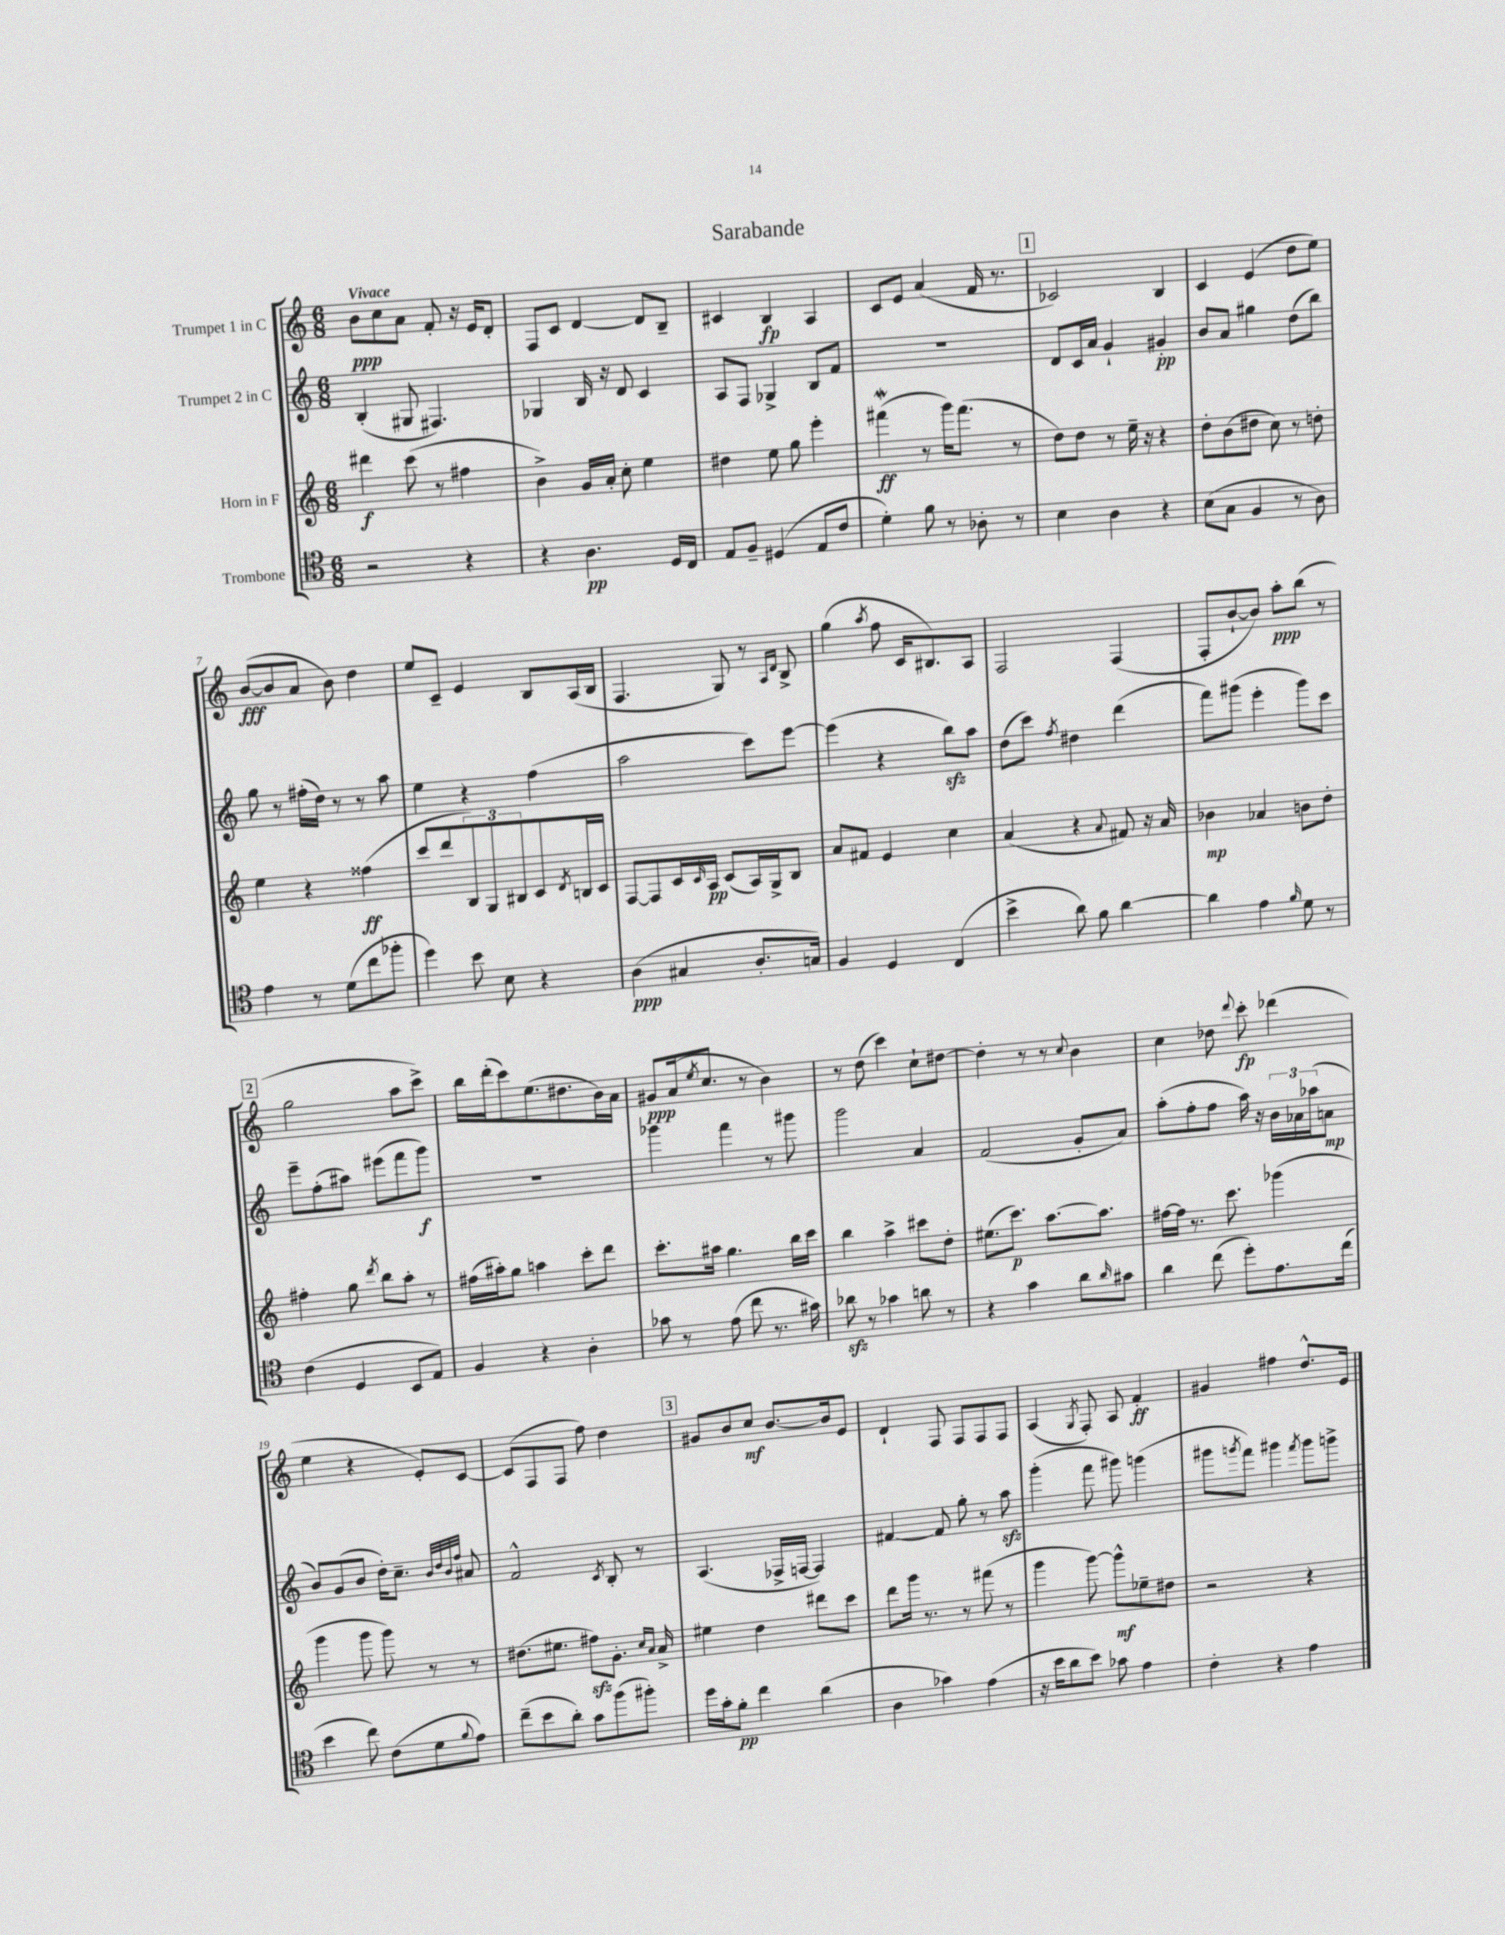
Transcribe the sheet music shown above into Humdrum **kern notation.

**kern	**dynam	**kern	**dynam	**kern	**dynam	**kern	**dynam
*part4	*part4	*part3	*part3	*part2	*part2	*part1	*part1
*staff4	*staff4	*staff3	*staff3	*staff2	*staff2	*staff1	*staff1
*I"Trombone	*	*I"Horn in F	*	*I"Trumpet 2 in C	*	*I"Trumpet 1 in C	*
*clefC4	*	*clefG2	*	*clefG2	*	*clefG2	*
*k[]	*	*k[]	*	*k[]	*	*k[]	*
*M6/8	*	*M6/8	*	*M6/8	*	*M6/8	*
=1	=1	=1	=1	=1	=1	=1	=1
!	!	!	!	!	!	!LO:TX:a:B:t=Vivace	!
2r	.	4ddd#X\	f	(4B'/	.	8b\L	ppp
.	.	.	.	.	.	8cc\	.
.	.	(8ccc\	.	8G#X/	.	8a\J	.
.	.	8r	.	4.F#X/)	.	8f'/	.
4r	.	4ff#X\	.	.	.	16r	.
.	.	.	.	.	.	16e/KL	.
.	.	.	.	.	.	8d'/J	.
=2	=2	=2	=2	=2	=2	=2	=2
4r	.	4b^\)	.	4G-X/	.	8F/L	.
.	.	.	.	.	.	8c/J	.
4.A\	pp	16g/LL	.	16B/	.	[4d/	.
.	.	16a'/JJ	.	16r	.	.	.
.	.	8cc'\	.	8d/	.	.	.
.	.	4ee\	.	4c/	.	8d/L]	.
16D/LL	.	.	.	.	.	8B~/J	.
16C/JJ	.	.	.	.	.	.	.
=3	=3	=3	=3	=3	=3	=3	=3
8E/L	.	4dd#X\	.	8A/L	.	4c#X/	.
8F~/J	.	.	.	8F/J	.	.	.
(4D#X/	.	8ee\	.	4G-X^/	.	4B/	fp
.	.	8gg\	.	.	.	.	.
8E/L	.	4eee'\	.	8B/L	.	4A/	.
8c/J	.	.	.	8f/J	.	.	.
=4	=4	=4	=4	=4	=4	=4	=4
4d'\)	.	(4fff#XW\	ff	2.r	.	8c/L	.
.	.	.	.	.	.	8e/J	.
8f\	.	8r	.	.	.	(4a/	.
8r	.	16ggg\KL)	.	.	.	.	.
.	.	(8.fff#\J	.	.	.	.	.
8A-X'\	.	.	.	.	.	16f/	.
.	.	.	.	.	.	8.r	.
8r	.	8r	.	.	.	.	.
!!LO:REH:place=s1:t=1
=5	=5	=5	=5	=5	=5	=5	=5
4B\	.	8dd\L)	.	8d/L	.	2c-X/)	.
.	.	8dd\J	.	16c/L	.	.	.
.	.	.	.	16a/JJ	.	.	.
4A\	.	8r	.	4g`/	.	.	.
.	.	16ee~\	.	.	.	.	.
.	.	16r	.	.	.	.	.
4r	.	4r	.	4g#X'/	pp	4B/	.
=6	=6	=6	=6	=6	=6	=6	=6
(8B\L	.	8dd'\L	.	8b/L	.	4c/	.
8G\J	.	(8b\	.	8a/J	.	.	.
4F/	.	8dd#X\J	.	4gg#X\	.	(4e/	.
.	.	8cc\)	.	.	.	.	.
8r	.	8r	.	(8dd\L	.	8dd\L	.
8A\)	.	8ddn'\	.	8bb\J)	.	8ee\J)	.
!!LO:LB:g=z
=7	=7	=7	=7	=7	=7	=7	=7
4e\	.	4ee\	.	8gg\	.	([8b/L	fff
.	.	.	.	8r	.	8b/]	.
8r	.	4r	.	(16ff#X'\LL	.	8a/J	.
.	.	.	.	16dd\JJ)	.	.	.
(8d\L	.	.	.	8r	.	8b\)	.
8cc\	.	(4ff##X\	ff	8r	.	4dd\	.
8ff-X'\J	.	.	.	8aa\	.	.	.
=8	=8	=8	=8	=8	=8	=8	=8
4dd\)	.	8ccc/L	.	4ee\	.	8ee/L	.
.	.	8ddd/	.	.	.	8c~/J	.
8b\	.	12B/)	.	4r	.	4e/	.
.	.	12G/	.	.	.	.	.
8B\	.	.	.	.	.	.	.
.	.	12B#X/	.	.	.	.	.
4r	.	8c/	.	(4ff\	.	8B/L	.
.	.	8qd/	.	.	.	.	.
.	.	16Bn/L	.	.	.	(16A/L	.
.	.	16c/JJ	.	.	.	16B/JJ	.
=9	=9	=9	=9	=9	=9	=9	=9
(4A\	ppp	[8F/L	.	2aa\	.	4.F/	.
.	.	8F/]	.	.	.	.	.
4G#X/	.	16c/L	.	.	.	.	.
.	.	16qqc/	.	.	.	.	.
.	.	16A/JJ	pp	.	.	.	.
.	.	(8c/L	.	.	.	8G/)	.
8.A'/L	.	16A/L)	.	8ccc\L)	.	8r	.
.	.	16G^/J	.	.	.	.	.
.	.	.	.	.	.	16qqA/LL	.
.	.	.	.	.	.	16qqd/JJ	.
.	.	8B/J	.	[8eee\J	.	8B^/	.
16Gn/Jk)	.	.	.	.	.	.	.
=10	=10	=10	=10	=10	=10	=10	=10
4F/	.	8a/L	.	(4eee\]	.	(4gg\	.
.	.	8f#X/J	.	.	.	.	.
.	.	.	.	.	.	8qaa/	.
4D/	.	4e/	.	4r	.	8ff\	.
.	.	.	.	.	.	16c/KL	.
.	.	.	.	.	.	8.B#X/)	.
(4C/	.	4cc\	.	8bbzz\L)	.	.	.
.	.	.	.	8aa\J	.	8A/J	.
=11	=11	=11	=11	=11	=11	=11	=11
4b^\	.	(4a/	.	(8dd\L	.	2F/	.
.	.	.	.	8ccc\J)	.	.	.
.	.	.	.	8qff/	.	.	.
8a\)	.	4r	.	4dd#X\	.	.	.
8f\	.	.	.	.	.	.	.
.	.	8qqa/	.	.	.	.	.
[4a\	.	8f#X/)	.	(4ddd\	.	(4F/	.
.	.	16r	.	.	.	.	.
.	.	16a/	.	.	.	.	.
=12	=12	=12	=12	=12	=12	=12	=12
4a\]	.	4b-X\	mp	8fff\L)	.	8F'/L	.
.	.	.	.	(8ggg#X\J	.	[8b`/	.
4e\	.	4a-X/	.	4eee'\	.	8b/J])	.
.	.	.	.	.	.	8aa'\L	ppp
16qqf/	.	.	.	.	.	.	.
8d\	.	8bn\L	.	8ggg#\L)	.	(8bb\J	.
8r	.	8dd'\J	.	8ccc\J	.	8r	.
!!LO:LB:g=z
!!LO:REH:place=s1:t=2
=13	=13	=13	=13	=13	=13	=13	=13
(4c\	.	4ff#X'\	.	8eee~\L	.	2gg\	.
.	.	.	.	(8ff'\	.	.	.
4D/	.	8gg\	.	8aa#X\J)	.	.	.
.	.	8qddd/	.	.	.	.	.
.	.	8bb\L	.	(8eee#X\L	.	.	.
8BB/L	.	8aa'\J	.	8fff\	.	8aa\L	.
8E/J)	.	8r	.	8ggg\J)	f	8ccc^\J)	.
=14	=14	=14	=14	=14	=14	=14	=14
4F/	.	(16ff#X\LL	.	2.r	.	16bb\LL	.
.	.	16aa#X'\J)	.	.	.	(16ddd'\J	.
.	.	8gg\J	.	.	.	8ccc\)	.
4r	.	4aan\	.	.	.	(8.ee\	.
.	.	.	.	.	.	8.dd#X\	.
4A'\	.	8ccc'\L	.	.	.	.	.
.	.	8ddd\J	.	.	.	16b\L)	.
.	.	.	.	.	.	16a\JJ	.
=15	=15	=15	=15	=15	=15	=15	=15
8g-X\	.	8.ccc'\L	.	4ggg-X\	.	8g#X/L	ppp
8r	.	.	.	.	.	(16a/k	.
.	.	.	.	.	.	8qee/	.
.	.	16aa#X\Jk	.	.	.	8.cc/J	.
(8e\	.	4.gg\	.	4fff\	.	.	.
8cc\	.	.	.	.	.	8r	.
8.r	.	.	.	8r	.	4b\)	.
.	.	16bb\LL	.	8ggg#X\	.	.	.
16g#X\)	.	16ccc\JJ	.	.	.	.	.
=16	=16	=16	=16	=16	=16	=16	=16
8a-Xzz\	.	4bb\	.	2ggg\	.	8r	.
8r	.	.	.	.	.	(8dd\	.
4g-X\	.	4aa^\	.	.	.	4ccc\)	.
8an\	.	8ccc#X\L	.	4a/	.	8cc`\L	.
8r	.	8dd'\J	.	.	.	[8dd#X\J	.
=17	=17	=17	=17	=17	=17	=17	=17
4r	.	(8.ee#X\L	.	(2f/	.	4dd#'\]	.
.	.	8.ccc\J)	p	.	.	.	.
4g\	.	.	.	.	.	8r	.
.	.	[8.aa\L	.	.	.	8r	.
.	.	.	.	.	.	8qqcc/	.
8a\L	.	.	.	8g'/L	.	4b\	.
.	.	8.aa\J]	.	.	.	.	.
16qqa/	.	.	.	.	.	.	.
8g#X\J	.	.	.	8a/J)	.	.	.
=18	=18	=18	=18	=18	=18	=18	=18
4a\	.	[16ff#X\LL	.	(8aa'\L	.	4cc\	.
.	.	16ff#\JJ]	.	.	.	.	.
.	.	8.r	.	8ff'\	.	.	.
(8cc\	.	.	.	8ff\J	.	8dd-X\	.
.	.	8.ccc\	.	.	.	.	.
.	.	.	.	.	.	8qqddd/	.
8dd'\L)	.	.	.	16aa\)	.	8ccc'\	fp
.	.	.	.	16r	.	.	.
8.e\	.	(4ggg-X\	.	24b\LL	.	(4ddd-X\	.
.	.	.	.	24a-X\	.	.	.
.	.	.	.	(24aa-X\J	.	.	.
.	.	.	.	8an\J	mp	.	.
(16cc\Jk	.	.	.	.	.	.	.
!!LO:LB:g=z
=19	=19	=19	=19	=19	=19	=19	=19
4b\	.	4ggg\	.	8b/L)	.	4ee\	.
.	.	.	.	(8g/	.	.	.
8cc\)	.	8ggg\	.	8b/J	.	4r	.
(8c\L	.	8ggg\)	.	16dd'\KL)	.	.	.
.	.	.	.	8.cc~\J	.	.	.
8d\	.	8r	.	.	.	8e'/L)	.
.	.	.	.	32qqb/LLL	.	.	.
.	.	.	.	32qqdd/	.	.	.
.	.	.	.	32qqb/	.	.	.
8qqf/	.	.	.	32qqff/JJJ	.	.	.
8e\J)	.	8r	.	8a#X/	.	[8c/J	.
=20	=20	=20	=20	=20	=20	=20	=20
(8cc~\L	.	(8.dd#X\L	.	2f^^/	.	(8c/L]	.
8b\	.	.	.	.	.	8F/	.
.	.	8.ee#X\J	.	.	.	.	.
8a'\J)	.	.	.	.	.	8F/J	.
8g\L	.	8ff#Xzz\L)	.	.	.	8ff\)	.
.	.	.	.	8qc/	.	.	.
(8ff\	.	8.g'\J	.	8B'/	.	4dd\	.
8ff#X'\J)	.	.	.	8r	.	.	.
.	.	16qqcc/LL	.	.	.	.	.
.	.	16qqa/JJ	.	.	.	.	.
.	.	16a^/	.	.	.	.	.
!!LO:REH:place=s1:t=3
=21	=21	=21	=21	=21	=21	=21	=21
16dd\LL	.	4ee#X\	.	(4.A/	.	8g#X/L	.
16g'\J	.	.	.	.	.	.	.
8f'\J	pp	.	.	.	.	8b/	.
4cc\	.	4dd\	.	.	.	8cc/J	mf
.	.	.	.	16F-X^/LL	.	[8.b/L	.
.	.	.	.	[16Fn/JJ	.	.	.
(4a\	.	8ddd#X\L	.	4F/])	.	.	.
.	.	.	.	.	.	16b/k]	.
.	.	8ccc\J	.	.	.	8e/J	.
=22	=22	=22	=22	=22	=22	=22	=22
4A\	.	8ddd\L	.	[4f#X/	.	4d`/	.
.	.	16ggg\Jk	.	.	.	.	.
.	.	8.r	.	.	.	.	.
4g-X\)	.	.	.	8f#/]	.	8F/	.
.	.	8r	.	8gg'\	.	8F/L	.
(4e\	.	(8fff#X\	.	8r	.	8F/	.
.	.	8r	.	8aazz\	.	8F/J	.
=23	=23	=23	=23	=23	=23	=23	=23
16r	.	4ggg\	.	(4ggg'\	.	(4A/	.
16b\KL	.	.	.	.	.	.	.
8a\	.	.	.	.	.	.	.
.	.	.	.	.	.	8qG/	.
8b\J)	.	[8ggg\)	.	8fff\	.	8F'/)	.
8g-X\	.	8ggg^^\L]	mf	8ggg#X\)	.	8A/	.
4e\	.	8ee-X~\	.	(4gggn\	.	4f'/	ff
.	.	8dd#X\J	.	.	.	.	.
=24	=24	=24	=24	=24	=24	=24	=24
4c'\	.	2r	.	8ggg#X\L	.	4g#X/	.
.	.	.	.	8qgggn/	.	.	.
.	.	.	.	8fff\J)	.	.	.
4r	.	.	.	4ggg#X\	.	4ff#X\	.
.	.	.	.	8qfff/	.	.	.
4e\	.	4r	.	8ggg#\L	.	8.dd^^/L	.
.	.	.	.	8gggn^\J	.	.	.
.	.	.	.	.	.	16e/Jk	.
==	==	==	==	==	==	==	==
*-	*-	*-	*-	*-	*-	*-	*-
